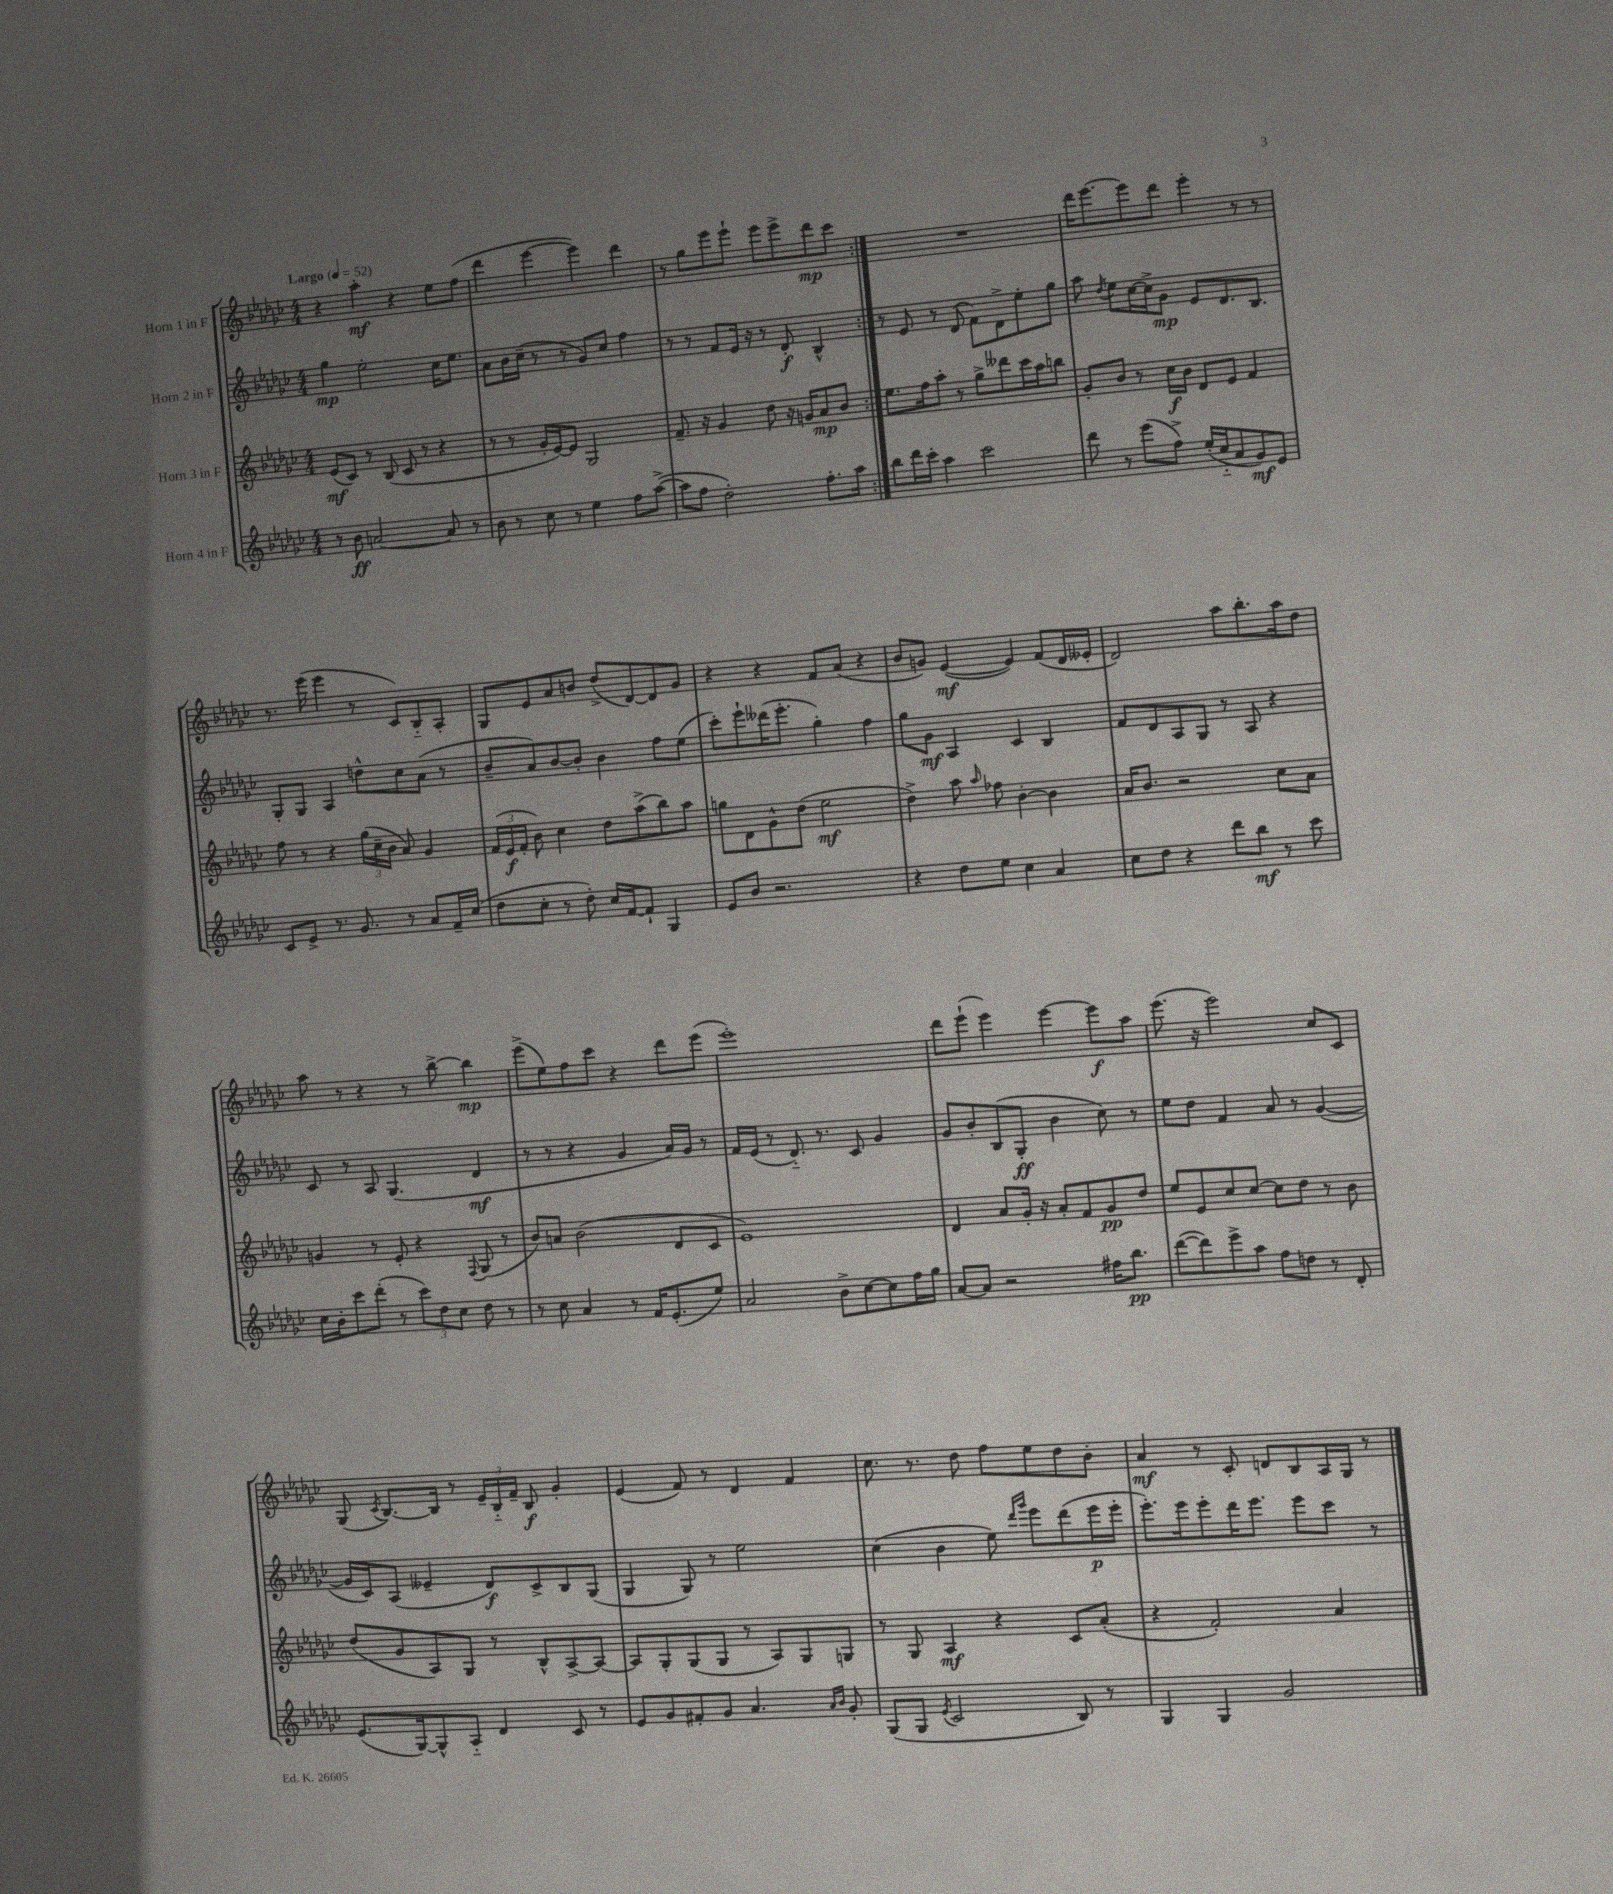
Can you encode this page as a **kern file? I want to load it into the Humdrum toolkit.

**kern	**dynam	**kern	**dynam	**kern	**dynam	**kern	**dynam
*part4	*part4	*part3	*part3	*part2	*part2	*part1	*part1
*staff4	*staff4	*staff3	*staff3	*staff2	*staff2	*staff1	*staff1
*I"Horn 4 in F	*	*I"Horn 3 in F	*	*I"Horn 2 in F	*	*I"Horn 1 in F	*
*clefG2	*	*clefG2	*	*clefG2	*	*clefG2	*
*k[b-e-a-d-g-c-]	*	*k[b-e-a-d-g-c-]	*	*k[b-e-a-d-g-c-]	*	*k[b-e-a-d-g-c-]	*
*M4/4	*	*M4/4	*	*M4/4	*	*M4/4	*
*MM52	*	*MM52	*	*MM52	*	*MM52	*
=1	=1	=1	=1	=1	=1	=1	=1
!	!	!	!	!	!	!LO:TX:a:B:t=Largo	!
8r	.	(8e-/L	mf	4gg-\	mp	4r	.
8b-\	ff	8c-/J)	.	.	.	.	.
[2an/	.	8r	.	2ee-'\	.	4aa-'\	mf
.	.	(8B-/	.	.	.	.	.
.	.	8c-/	.	.	.	4r	.
.	.	8r	.	.	.	.	.
8a/]	.	4r	.	16cc-\KL	.	8ee-\L	.
.	.	.	.	8.ee-\J	.	.	.
8r	.	.	.	.	.	(8ff\J	.
=2	=2	=2	=2	=2	=2	=2	=2
8b-\	.	8r	.	8a-\L	.	4ddd-\	.
8r	.	8r	.	16b-\L	.	.	.
.	.	.	.	(16cc-~\JJ	.	.	.
8cc-\	.	16g-'/LL	.	8r	.	[4eee-\	.
.	.	[16e-/J)	.	.	.	.	.
8r	.	8e-/J]	.	8r	.	.	.
4ee-\	.	2G-/	.	8g-/L)	.	4eee-\])	.
.	.	.	.	8cc-/J	.	.	.
8ff\L	.	.	.	4ff\	.	4ddd-\	.
([8aa-^\J	.	.	.	.	.	.	.
=3	=3	=3	=3	=3	=3	=3	=3
8aa-\L]	.	8.f~/	.	8r	.	8r	.
8ff\J	.	.	.	8r	.	8gg-\L	.
.	.	16r	.	.	.	.	.
2dd-'\)	.	4g-/	.	8f/L	.	8eee-\	.
.	.	.	.	16e-/Jk	.	8eee-`\J	.
.	.	.	.	16r	.	.	.
.	.	8dd-\	.	8r	.	8eee-\L	.
.	.	16r	.	8d-'/	f	8eee-^\	.
.	.	16gn/KL	.	.	.	.	.
8.ff'\L	.	8a-/	mp	4B-^^/	.	8ddd-\	mp
.	.	8b-/J	.	.	.	8ccc-\J	.
16aa-\Jk	.	.	.	.	.	.	.
=4:|!	=4:|!	=4:|!	=4:|!	=4:|!	=4:|!	=4:|!	=4:|!
8bb-\L	.	8.ee-\L	.	8r	.	1r	.
16ddd-\L	.	.	.	8e-/	.	.	.
16ccc-'\JJ	.	16ff\k	.	.	.	.	.
4aa-\	.	8aa-'\J	.	8r	.	.	.
.	.	8r	.	(8d-/	.	.	.
2ccc-\	.	8gg-^\L	.	8f\L)	.	.	.
.	.	8ddd--X\	.	8d-^\	.	.	.
.	.	16ccc-\L	.	8ee-'\	.	.	.
.	.	16aa-\J	.	.	.	.	.
.	.	8bbn\J	.	8gg-\J	.	.	.
=5	=5	=5	=5	=5	=5	=5	=5
8ddd-\	.	8g-'/L	.	8aa-\	.	16ddd-\KL	.
.	.	.	.	.	.	[8.eee-\	.
.	.	.	.	8qdd-/	.	.	.
8r	.	8b-/J	.	8ee-\L	.	.	.
(8eee-\L	.	8r	.	[16cc-\L	.	8eee-\]	.
.	.	.	.	16cc-^\J]	.	.	.
8ff^\J)	.	16cc-\LL	f	8g-\J	mp	8ddd-\J	.
.	.	16b-\JJ	.	.	.	.	.
(16ee-'/LL	.	8d-/L	.	8e-/L	.	4eee-'\	.
16cc-/J	.	.	.	.	.	.	.
8a-/	.	8e-/J	.	8.d-/	.	.	.
8g-/)	mf	4f/	.	.	.	8r	.
.	.	.	.	8.B-/J	.	.	.
8e-/J	.	.	.	.	.	8r	.
!!LO:LB:g=z
=6	=6	=6	=6	=6	=6	=6	=6
8c-/L	.	8ff\	.	8G-'/L	.	8.r	.
8e-^/J	.	8r	.	8G-/J	.	.	.
.	.	.	.	.	.	(16eee-\	.
8.r	.	4r	.	4A-/	.	4eee-\	.
8.g-/	.	.	.	.	.	.	.
.	.	(24gg-\LL	.	8ddn^^\L	.	8r	.
.	.	24cc-~\	.	.	.	.	.
.	.	24b-\JJ	.	.	.	.	.
8r	.	8a-/)	.	8cc-\	.	8c-/L)	.
8a-/L	.	4g-/	.	(8a-\J	.	8B-/	.
16f~/L	.	.	.	8r	.	8A-'/J	.
(16cc-/JJ	.	.	.	.	.	.	.
=7	=7	=7	=7	=7	=7	=7	=7
8dd-\L	.	(24f/LL	.	8b-~/L	.	8G-/L	.
.	.	24e-/	f	.	.	.	.
.	.	24f'/JJ	.	.	.	.	.
8cc-'\J	.	8b-\)	.	8a-/)	.	8e-/	.
8r	.	4cc-\	.	[8b-/	.	8a-/	.
8dd-'\)	.	.	.	8b-'/J]	.	8bn/J	.
16cc-/LL	.	8dd-\L	.	4b-\	.	(8dd-^/L	.
[16f/J	.	.	.	.	.	.	.
8f`/J]	.	(8aa-^\	.	.	.	[8d-/)	.
4G-/	.	8bb-\)	.	8ff\L	.	8d-/]	.
.	.	8aa-\J	.	(8ee-\J	.	8g-/J	.
=8	=8	=8	=8	=8	=8	=8	=8
8e-/L	.	8ggn\L	.	8ccc-'\L)	.	4r	.
8b-/J	.	8d-\	.	8eee-`\	.	.	.
2.r	.	8g-^^\	.	(16ddd--X\K	.	4r	.
.	.	.	.	8.eee-'\J	.	.	.
.	.	(8dd-\J	.	.	.	.	.
.	.	2ee-\	mf	4gg-'\)	.	8f/L	.
.	.	.	.	.	.	(8a-/J	.
.	.	.	.	4ff\	.	4r	.
=9	=9	=9	=9	=9	=9	=9	=9
4r	.	4dd-^\)	.	8gg-\L	.	8b-/L	.
.	.	.	.	8g-\J	mf	8gn/J)	.
8dd-\L	.	8aa-\	.	4A-/	.	([4e-/	mf
.	.	16qqaa-/	.	.	.	.	.
8ee-\J	.	8ff-X\	.	.	.	.	.
4cc-\	.	[4b-'\	.	4c-/	.	4e-/])	.
4a-/	.	4b-\]	.	4B-/	.	(8f/L	.
.	.	.	.	.	.	16d-/L	.
.	.	.	.	.	.	16e--X'/JJ	.
=10	=10	=10	=10	=10	=10	=10	=10
8cc-\L	.	16a-/KL	.	8f/L	.	2d-/)	.
.	.	8.b-/J	.	.	.	.	.
8dd-\J	.	.	.	8d-/	.	.	.
4r	.	2r	.	8A-/	.	.	.
.	.	.	.	8G-/J	.	.	.
8ddd-\L	.	.	.	8r	.	8aa-\L	.
8bb-\J	mf	.	.	8A-/	.	8.bb-'\	.
8r	.	8cc-\L	.	4r	.	.	.
.	.	.	.	.	.	16aa-\k	.
8ccc-\	.	8a-\J	.	.	.	8dd-\J	.
!!LO:LB:g=z
=11	=11	=11	=11	=11	=11	=11	=11
16cc-\LL	.	4gn/	.	8c-/	.	8aa-\	.
16b-'\J	.	.	.	.	.	.	.
8ccc-\	.	.	.	8r	.	8r	.
(8ddd-'\J	.	8r	.	8A-/	.	4r	.
8r	.	8e-'/	.	(4.G-/	.	.	.
12ccc-\L)	.	4r	.	.	.	8r	.
12dd-\	.	.	.	.	.	.	.
.	.	.	.	.	.	[8bb-^\	.
12cc-\J	.	.	.	.	.	.	.
.	.	8qqF/	.	.	.	.	.
8dd-\	.	(8G-/	.	4d-/	mf	4bb-\]	mp
8r	.	8r	.	.	.	.	.
=12	=12	=12	=12	=12	=12	=12	=12
8r	.	8b-/L)	.	8r	.	(8eee-^\L	.
8cc-\	.	8an/J	.	8r	.	8ee-\)	.
4a-/	.	(2b-\	.	4r	.	8ff\	.
.	.	.	.	.	.	8ccc-\J	.
8r	.	.	.	4g-/	.	4r	.
16f/KL	.	.	.	.	.	.	.
(8.e-'/	.	.	.	.	.	.	.
.	.	8d-/L	.	16a-/LL)	.	8ddd-\L	.
.	.	.	.	16g-/JJ	.	.	.
8ee-/J)	.	8c-/J	.	8r	.	(8eee-\J	.
=13	=13	=13	=13	=13	=13	=13	=13
2a-/	.	1e-)	.	16f/LL	.	1eee-')	.
.	.	.	.	(16e-/JJ	.	.	.
.	.	.	.	8r	.	.	.
.	.	.	.	8.d-/)	.	.	.
.	.	.	.	8.r	.	.	.
8b-^\L	.	.	.	.	.	.	.
[8cc-\	.	.	.	8c-/	.	.	.
8cc-\]	.	.	.	4g-/	.	.	.
16ff\L	.	.	.	.	.	.	.
16gg-\JJ	.	.	.	.	.	.	.
=14	=14	=14	=14	=14	=14	=14	=14
[8a-/L	.	4d-/	.	8g-/L	.	8ddd-\L	.
8a-/J]	.	.	.	8b-'/	.	(8eee-`\J	.
2r	.	8a-/L	.	(8B-/	.	4eee-\)	.
.	.	16g-'/Jk	.	8G-'/J	ff	.	.
.	.	16r	.	.	.	.	.
.	.	8a-'/L	.	4b-\	.	[4eee-\	.
.	.	8f/	.	.	.	.	.
16ff#X\KL	.	8g-/	pp	8cc-\)	.	8eee-\L]	f
8.bb-\J	pp	.	.	.	.	.	.
.	.	8dd-/J	.	8r	.	8aa-\J	.
=15	=15	=15	=15	=15	=15	=15	=15
([8ddd-\L	.	8ee-/L	.	8ee-\L	.	(8.eee-\	.
8ddd-\])	.	8e-/	.	8dd-\J	.	.	.
.	.	.	.	.	.	16r	.
8eee-^\	.	8cc-/	.	4f/	.	2eee-\)	.
8aa-\J	.	[8cc-/J	.	.	.	.	.
8ff\L	.	8cc-\L]	.	8a-/	.	.	.
8ddn\J	.	8dd-\J	.	8r	.	.	.
8r	.	8r	.	([4g-/	.	8cc-/L	.
8d-'/	.	8b-\	.	.	.	8c-/J	.
!!LO:LB:g=z
=16	=16	=16	=16	=16	=16	=16	=16
(8.e-/L	.	(8dd-/L	.	16g-/LL]	.	(8G-/	.
.	.	.	.	16c-/J)	.	.	.
.	.	.	.	.	.	8qc-/	.
.	.	8g-/	.	(8A-/J	.	[8.B-/L)	.
[16G-/k)	.	.	.	.	.	.	.
8G-^^/]	.	8A-/)	.	4e--X~/	.	.	.
.	.	.	.	.	.	16B-/Jk]	.
8A-/J	.	8G-/J	.	.	.	8r	.
4d-/	.	8r	.	8d-/L)	f	24e-~/LL	.
.	.	.	.	.	.	24B-/	.
.	.	.	.	.	.	24f~/JJ	.
.	.	8B-^^/L	.	8c-^/	.	8B-/	f
8c-/	.	[8A-^/	.	8B-/	.	4g-'/	.
8r	.	8A-/J_	.	(8G-/J	.	.	.
=17	=17	=17	=17	=17	=17	=17	=17
8e-/L	.	8A-/L]	.	4G-/	.	(4e-/	.
8g-/	.	8G-'/	.	.	.	.	.
8f#X'/	.	(8G-/	.	8G-/)	.	8f/)	.
8g-/J	.	8G-/J	.	8r	.	8r	.
4.a-/	.	8r	.	2ee-\	.	4d-/	.
.	.	8A-/L)	.	.	.	.	.
.	.	8G-/	.	.	.	4f/	.
16qqa-/LL	.	.	.	.	.	.	.
16qqb-/JJ	.	.	.	.	.	.	.
8g-'/	.	8Gn/J	.	.	.	.	.
=18	=18	=18	=18	=18	=18	=18	=18
(8G-/L	.	8r	.	(4cc-\	.	8.cc-\	.
8G-/J	.	8G-/	.	.	.	.	.
.	.	.	.	.	.	8.r	.
8qe-/	.	.	.	.	.	.	.
2c-/	.	4A-/	mf	4b-\	.	.	.
.	.	.	.	.	.	8dd-\	.
.	.	4r	.	8ee-\)	.	8ff\L	.
.	.	.	.	16qqddd-/LL	.	.	.
.	.	.	.	16qqggg-/JJ	.	.	.
.	.	.	.	8eee-\L	.	8ee-\	.
8B-/)	.	8c-/L	.	(8ddd-\	.	8dd-\	.
8r	.	(8a-'/J	.	16eee-\L	p	8b-'\J	.
.	.	.	.	16eee-'\JJ	.	.	.
=19	=19	=19	=19	=19	=19	=19	=19
4G-/	.	4r	.	8.eee-'\L)	.	4a-/	mf
.	.	.	.	16eee-\k	.	.	.
4G-/	.	2f'/)	.	8eee-'\	.	8r	.
.	.	.	.	16ddd-\K	.	8c-'/	.
.	.	.	.	8.eee-\J	.	.	.
2g-/	.	.	.	.	.	8dn/L	.
.	.	.	.	8eee-\L	.	8B-/	.
.	.	4a-/	.	8ccc-\J	.	16A-/L	.
.	.	.	.	.	.	16G-/JJ	.
.	.	.	.	8r	.	8r	.
==	==	==	==	==	==	==	==
*-	*-	*-	*-	*-	*-	*-	*-
